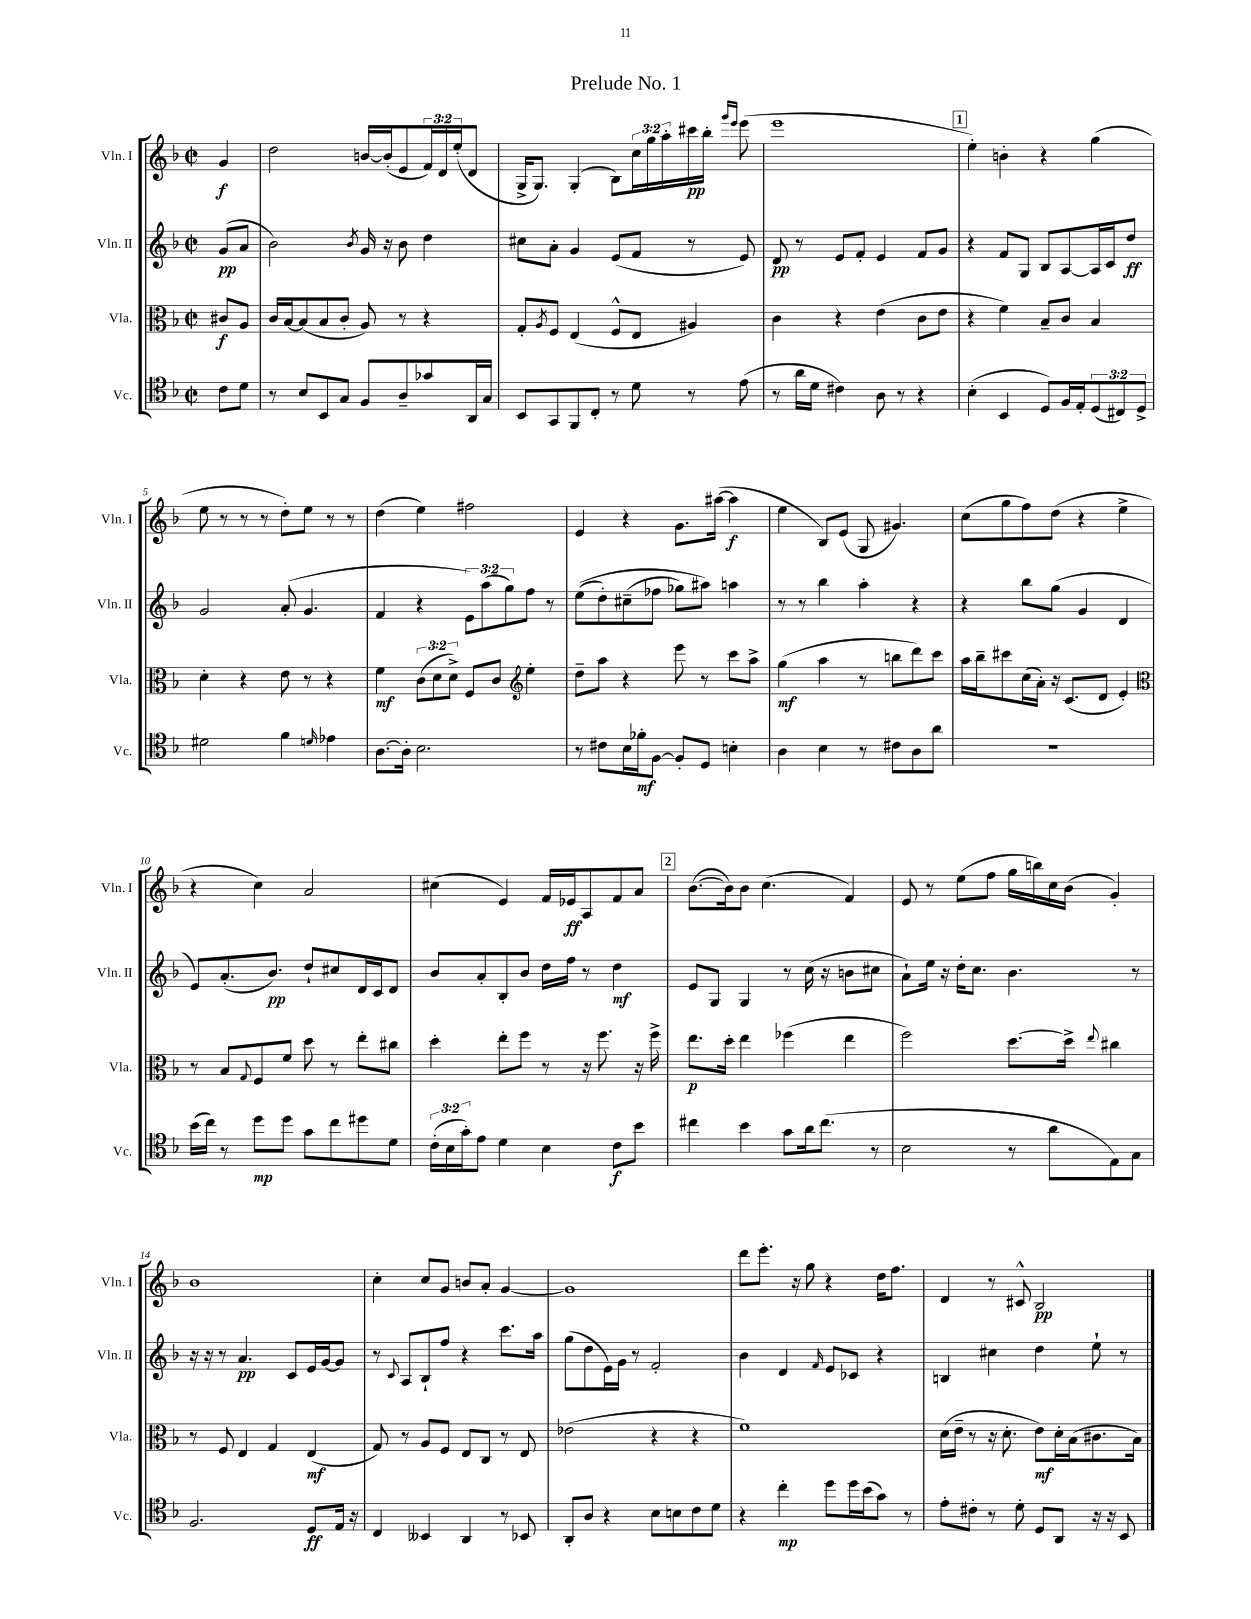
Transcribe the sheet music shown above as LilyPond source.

\header { title = "Prelude No. 1" }
<<
\new StaffGroup <<
\new Staff = "s0" \with { instrumentName = "Vln. I" shortInstrumentName = "Vln. I" } {
    \clef treble \key f \major \defaultTimeSignature \time 2/2 \override Staff.TupletNumber.text = #tuplet-number::calc-fraction-text \partial 4
    g'4\f |
    d''2 b'16~ b'16-.( e'8 \tuplet 3/2 { f'16) d'16 e''16-.( } d'8 |
    g16-> g8.) g4-.( bes8) \tuplet 3/2 { c''16 g''16 a''16-. } cis'''16\pp bes''16-. \grace { g'''16 e'''16 } e'''8( |
    e'''1 |
    \mark \markup { \box "1" } e''4-.) b'4-. r4 g''4( |
    e''8 r8 r8 r8 d''8-.) e''8 r8 r8 |
    d''4( e''4) fis''2 |
    e'4 r4 g'8. ais''16~( ais''4\f |
    e''4 bes8) e'8( g8 gis'4.) |
    c''8( g''8 f''8) d''8( r4 e''4-> |
    r4 c''4) a'2 |
    cis''4( e'4) f'16 ees'16\ff a8 f'8 a'8 |
    \mark \markup { \box "2" } bes'8.~( bes'16) bes'8 c''4.( f'4) |
    e'8 r8 e''8( f''8 g''16 b''16) c''16 bes'16( g'4-.) |
    bes'1 |
    c''4-. c''8 g'8 b'8 a'8-. g'4~ |
    g'1 |
    d'''8 e'''8.-. r16 g''8 r4 d''16 f''8. |
    d'4 r8 cis'8-^ bes2\pp \bar "|." |
}
\new Staff = "s1" \with { instrumentName = "Vln. II" shortInstrumentName = "Vln. II" } {
    \clef treble \key f \major \defaultTimeSignature \time 2/2 \override Staff.TupletNumber.text = #tuplet-number::calc-fraction-text \partial 4
    g'8\pp( a'8 |
    bes'2) \acciaccatura { bes'8 } g'16 r16 bes'8 d''4 |
    cis''8 a'8-. g'4 e'8( f'8 r8 e'8) |
    d'8\pp r8 e'8 f'8-. e'4 f'8 g'8 |
    \mark \markup { \box "1" } r4 f'8 g8 bes8 a8~ a16 c'16 d''8\ff |
    g'2 a'8-.( g'4. |
    f'4 r4 \tuplet 3/2 { e'8) a''8( g''8) } f''8 r8 |
    e''8(\( d''8-.) cis''8--( fes''8 ges''8) ais''8\) a''4 |
    r8 r8 bes''4 a''4-. r4 |
    r4 bes''8 g''8( g'4 d'4 |
    e'8) a'8.-.( bes'8.\pp) d''8-! cis''8 d'16 c'16 d'8 |
    bes'8 a'8-. bes8-. bes'8 d''16 f''16 r8 d''4\mf |
    \mark \markup { \box "2" } e'8 g8 g4 r8 c''16( r16 b'8 cis''8 |
    a'8-!) e''16 r16 d''16-. c''8. bes'4. r8 |
    r16 r16 r8 a'4.\pp c'8 e'16 g'16~ g'8 |
    r8 \appoggiatura { c'8 } a8 bes8-! f''8 r4 c'''8. a''16 |
    g''8( d''8 e'16) g'16 r8 f'2-. |
    bes'4 d'4 \grace { f'16 } e'8 ces'8 r4 |
    b4 cis''4 d''4 e''8-! r8 \bar "|." |
}
\new Staff = "s2" \with { instrumentName = "Vla." shortInstrumentName = "Vla." } {
    \clef alto \key f \major \defaultTimeSignature \time 2/2 \override Staff.TupletNumber.text = #tuplet-number::calc-fraction-text \partial 4
    cis'8\f a8 |
    c'16 bes16~ bes8( bes8 c'8-. a8) r8 r4 |
    g8-. \acciaccatura { a8 } f8 e4( f8-^ e8 ais4) |
    c'4 r4 e'4( c'8 e'8 |
    \mark \markup { \box "1" } r4 f'4) bes8-- c'8 bes4 |
    d'4-. r4 e'8 r8 r4 |
    f'4\mf \tuplet 3/2 { c'8( d'8 d'8->) } f8 c'8 \clef treble e''4-. |
    d''8-- a''8 r4 e'''8 r8 c'''8 a''8-> |
    g''4\mf( a''4 r8 b''8 d'''8) c'''8 |
    a''16 bes''16-- cis'''8 c''16( a'16-.) r16 c'8.( d'8 e'4-.) |
    \clef alto r8 bes8 \appoggiatura { g8 } f8 f'8 d''8 r8 e''8-. cis''8 |
    d''4-. e''8-. f''8 r8 r16 f''8. r16 f''16-> |
    \mark \markup { \box "2" } e''8.\p d''16-. e''4 fes''4( e''4 |
    f''2) d''8.~ d''16-> \appoggiatura { e''8 } cis''4 |
    r8 f8 e4 g4 e4\mf( |
    g8) r8 a8 f8 e8 c8 r8 e8 |
    ees'2( r4 r4 |
    f'1) |
    d'16( e'16-- r8 r16 d'8.-. e'8\mf) d'16-. bes16( cis'8. bes16) \bar "|." |
}
\new Staff = "s3" \with { instrumentName = "Vc." shortInstrumentName = "Vc." } {
    \clef tenor \key f \major \defaultTimeSignature \time 2/2 \override Staff.TupletNumber.text = #tuplet-number::calc-fraction-text \partial 4
    c'8 d'8 |
    r8 bes8 bes,8 g8 f8 a8-- ges'8 a,16 g16 |
    bes,8 g,8 f,8 c8-. r8 d'8 r8 e'8( |
    r8 a'16 d'16 cis'4) a8 r8 r4 |
    \mark \markup { \box "1" } bes4-.( bes,4 d8) f16 e16-. \tuplet 3/2 { d8( cis8) d8-> } |
    dis'2 f'4 \grace { d'16 } ees'4 |
    a8.~ a16-. bes2. |
    r8 cis'8 bes16 fes'16-.\mf f8~ f8-. d8 b4-. |
    a4 bes4 r8 cis'8 a8 a'8 |
    r1 |
    bes'16( c''16) r8 d''8\mp d''8 g'8 c''8 dis''8 d'8 |
    \tuplet 3/2 { c'16-.( bes16 g'16-.) } e'8 d'4 bes4 c'8\f bes'8 |
    \mark \markup { \box "2" } cis''4 bes'4 g'8 a'16 cis''8.( r8 |
    bes2 r8 a'8 e8) g8 |
    f2. d8\ff e16 r16 |
    c4 beses,4 a,4 r8 bes,8 |
    a,8-. a8 r4 bes8 b8 c'8 d'8 |
    r4 c''4-.\mp d''8 d''16 bes'16( g'8) r8 |
    e'8-. cis'8-. r8 d'8-. d8 a,8 r16 r16 bes,8 \bar "|." |
}
>>
>>
